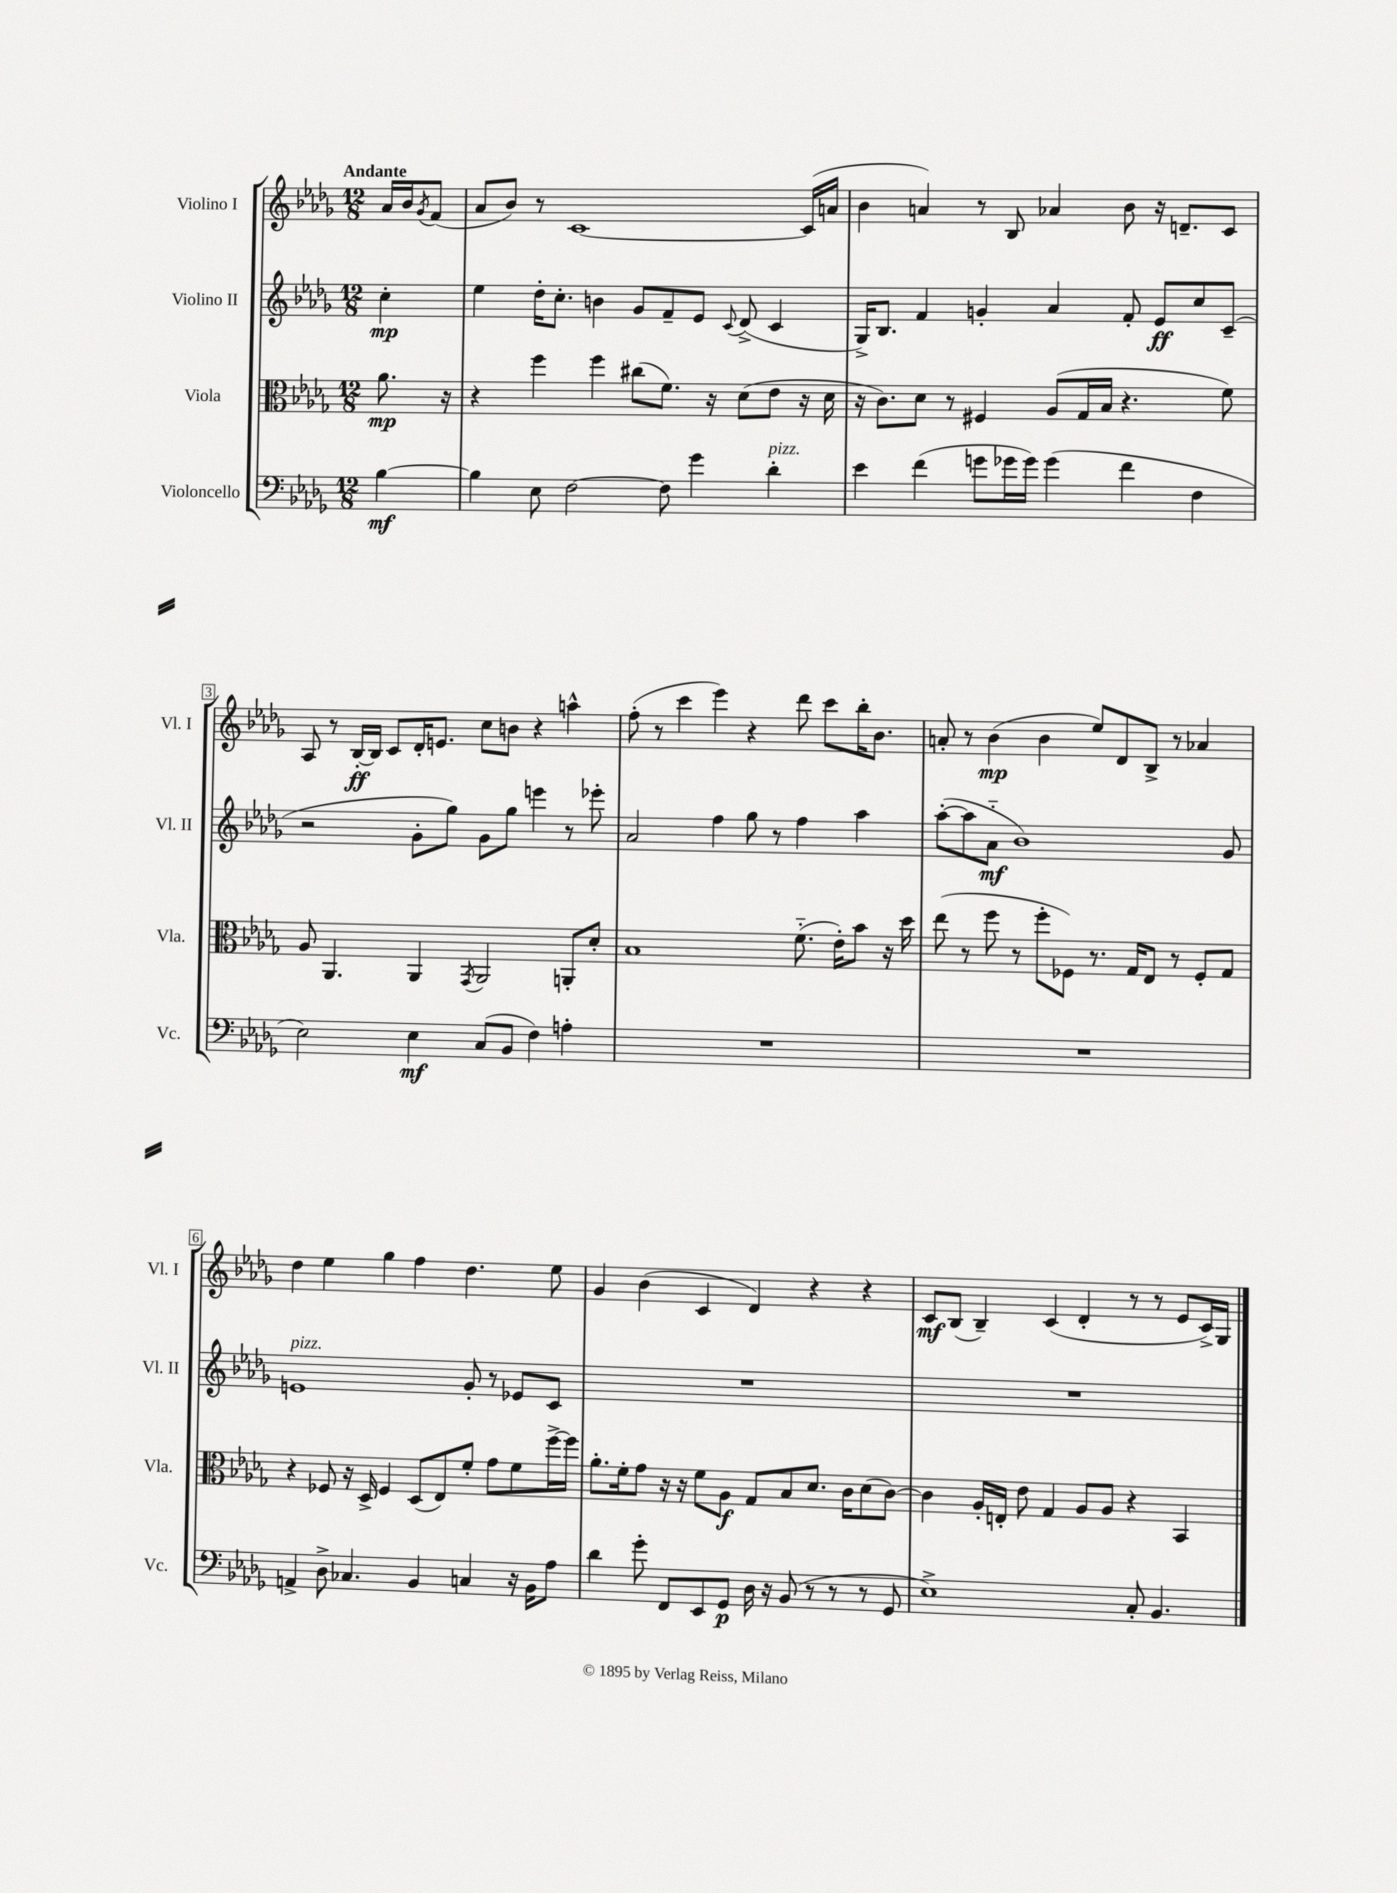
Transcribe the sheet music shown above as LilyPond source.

<<
\new StaffGroup <<
\new Staff = "s0" \with { instrumentName = "Violino I" shortInstrumentName = "Vl. I" } {
    \clef treble \key des \major \numericTimeSignature \time 12/8 \partial 4 \tempo "Andante"
    aes'16 bes'16 \acciaccatura { ges'8 } f'8( |
    aes'8 bes'8) r8 c'1~ c'16( a'16 |
    bes'4 a'4) r8 bes8 aes'4 bes'8 r16 d'8.-- c'8 |
    aes8 r8 bes16~-.\ff bes16 c'8 des'16-. e'8. c''8 b'8 r4 a''4-^ |
    f''8-.( r8 c'''4 ees'''4) r4 des'''8 c'''8 bes''16-. bes'8. |
    a'8-. r8 bes'4\mp( bes'4 ees''8) des'8 bes8-> r8 aes'4 |
    des''4 ees''4 ges''4 f''4 des''4. ees''8 |
    ges'4 bes'4( c'4 des'4) r4 r4 |
    c'8\mf bes8( bes4--) c'4( des'4-. r8 r8 ees'8 c'16->) ges16 \bar "|." |
}
\new Staff = "s1" \with { instrumentName = "Violino II" shortInstrumentName = "Vl. II" } {
    \clef treble \key des \major \numericTimeSignature \time 12/8 \partial 4
    c''4-.\mp |
    ees''4 des''16-. c''8.-. b'4 ges'8 f'8-- ees'8 \appoggiatura { c'8 } des'8->( c'4 |
    ges16->) bes8. f'4 g'4-. aes'4 f'8-. ees'8\ff c''8 c'8--( |
    r2 ges'8-. ges''8) ges'8 ges''8 e'''4 r8 ees'''8-. |
    aes'2 f''4 ges''8 r8 f''4 aes''4 |
    aes''8~-.( aes''8 aes'8-_\mf bes'1) ges'8 |
    e'1^\markup { \italic "pizz." } ges'8-. r8 ees'8 c'8 |
    R1. |
    R1. \bar "|." |
}
\new Staff = "s2" \with { instrumentName = "Viola" shortInstrumentName = "Vla." } {
    \clef alto \key des \major \numericTimeSignature \time 12/8 \partial 4
    aes'8.\mp r16 |
    r4 f''4 f''4 cis''8( f'8.) r16 des'8( ees'8 r16 des'16 |
    r16 c'8.) des'8 r8 fis4 aes8( ges16 bes16 r4. f'8) |
    aes8 aes,4. aes,4 \acciaccatura { ges,8 } aes,2 a,8-. des'8-. |
    bes1 f'8.-_( ees'16-.) bes'8 r16 des''16 |
    ees''8( r8 f''8 r8 f''8-. fes8) r8. ges16 ees8 r8 fes8-. ges8 |
    r4 fes8 r16 des16-> fes4 des8( ees8) f'8-. ges'8 f'8 f''16~-> f''16 |
    aes'8.-. f'16-. ges'8 r16 r16 f'8 aes8\f ges8 bes8 des'8. c'16 des'8( c'8~) |
    c'4 aes16-. e16-. ees'8 ges4 aes8 aes8 r4 bes,4 \bar "|." |
}
\new Staff = "s3" \with { instrumentName = "Violoncello" shortInstrumentName = "Vc." } {
    \clef bass \key des \major \numericTimeSignature \time 12/8 \partial 4
    bes4~\mf |
    bes4 ees8 f2~ f8 ges'4 des'4-.^\markup { \italic "pizz." } |
    ees'4 f'4( g'8 ges'16 ges'16) ges'4( f'4 f4 |
    ees2) ees4\mf c8( bes,8 f4) a4-. |
    R1. |
    R1. |
    a,4-> des8-> ces4. bes,4 c4 r16 bes,16 aes8 |
    des'4 ges'8-. f,8 ees,8 ges,8\p des16 r16 bes,8( r8 r8 r8 ges,8 |
    ees1->) c8-. bes,4. \bar "|." |
}
>>
>>
\layout { \context { \Score \override BarNumber.stencil = #(make-stencil-boxer 0.1 0.3 ly:text-interface::print) } }
